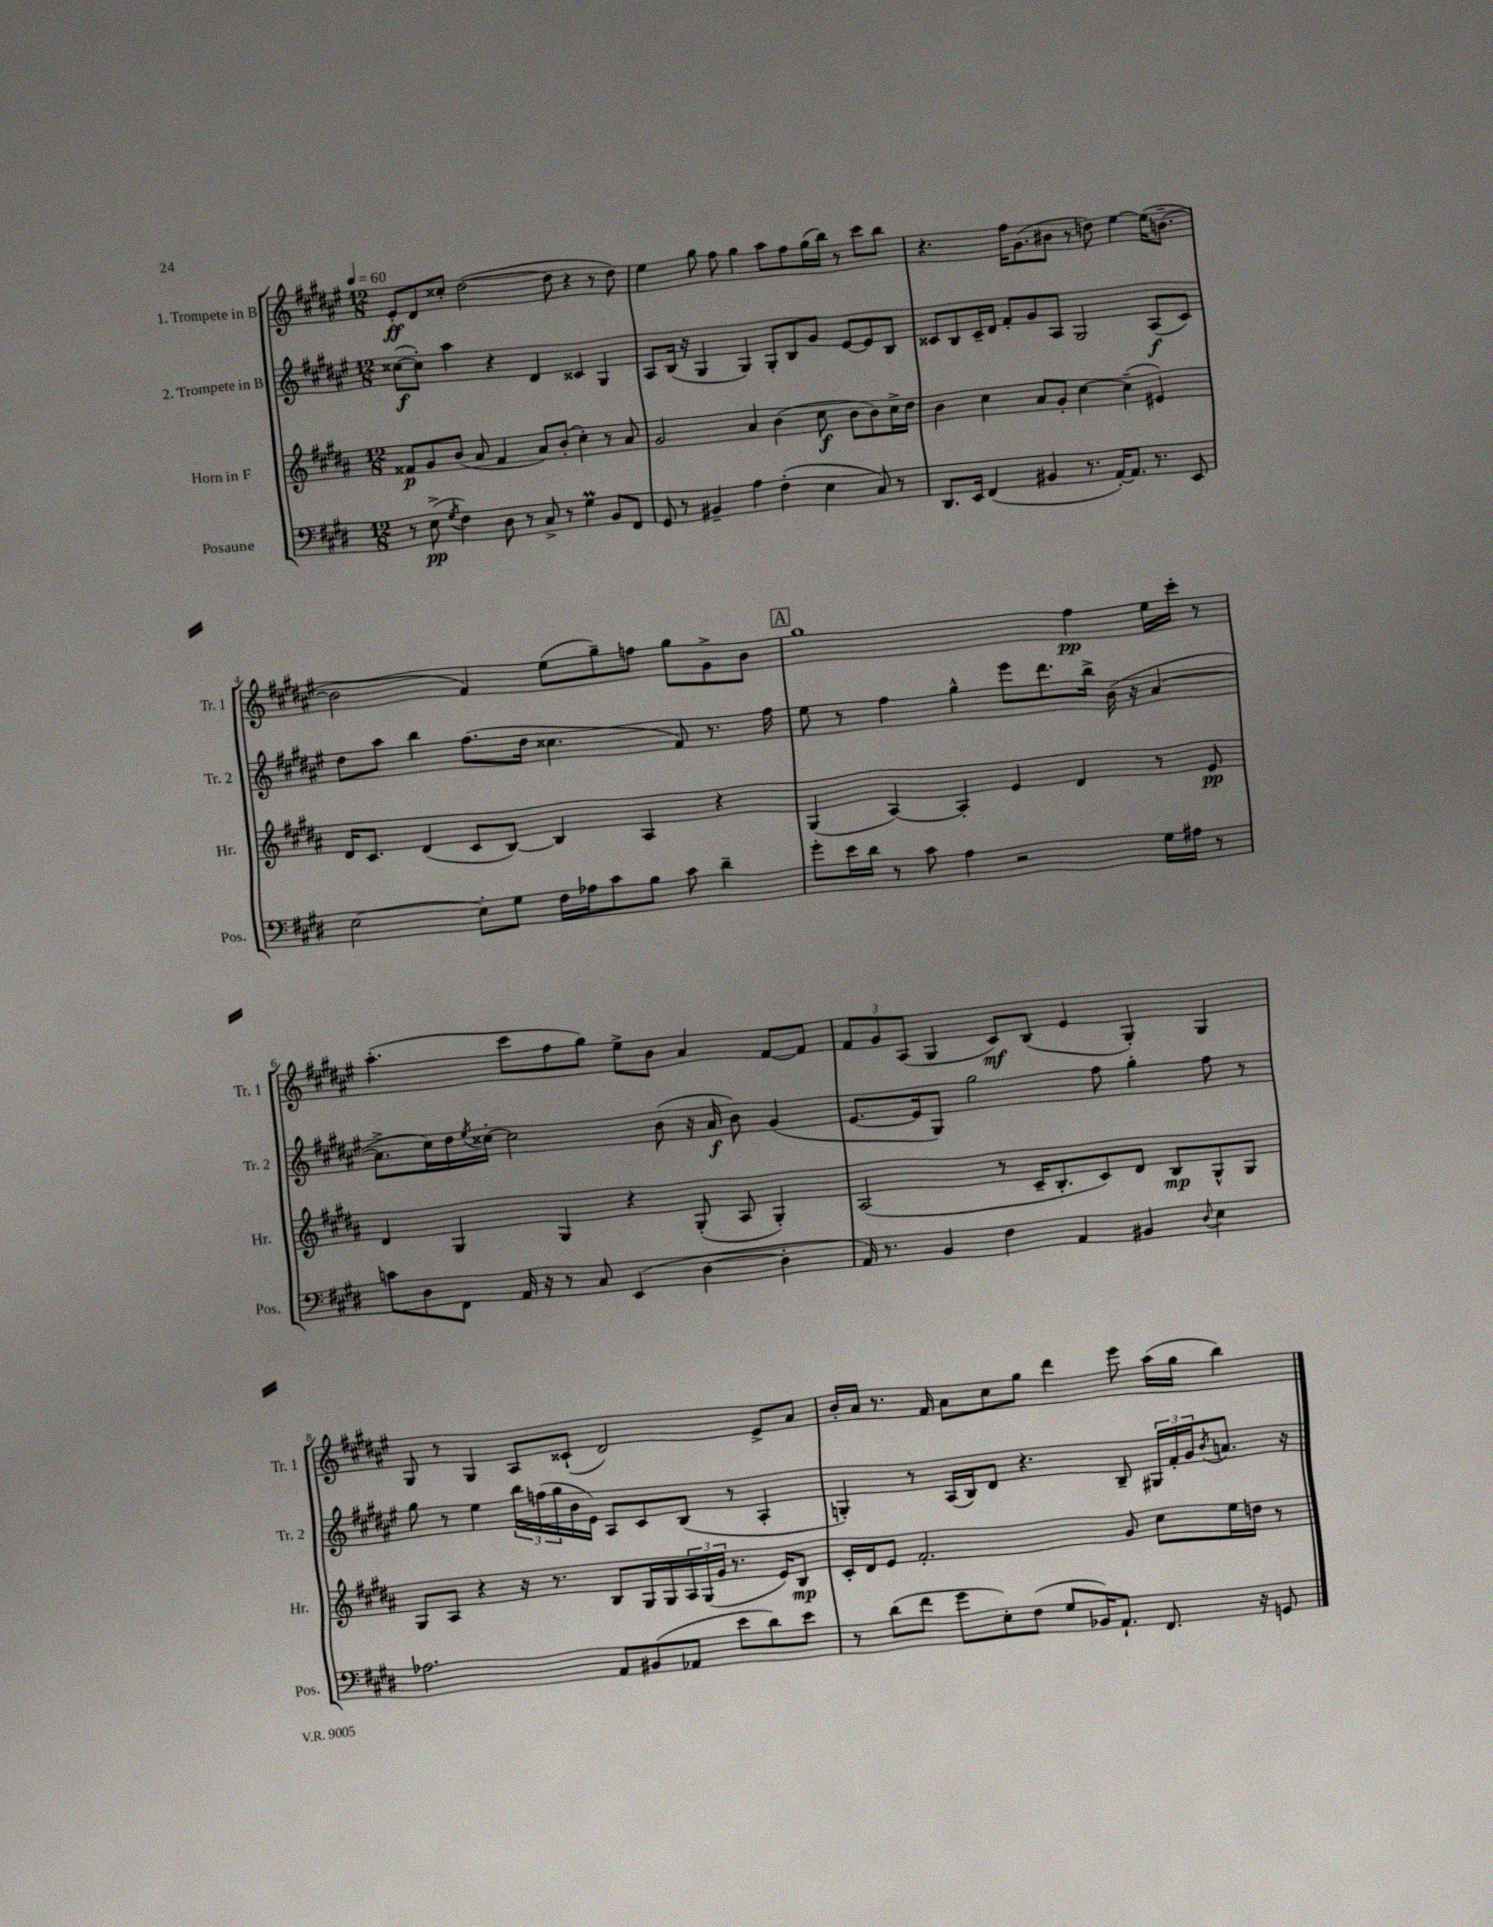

**kern	**kern	**kern	**kern
*staff4	*staff3	*staff2	*staff1
*clefF4	*clefG2	*clefG2	*clefG2
*k[f#c#g#d#]	*k[f#c#g#d#a#]	*k[f#c#g#d#a#e#]	*k[f#c#g#d#a#e#]
*M12/8	*M12/8	*M12/8	*M12/8
*MM60	*MM60	*MM60	*MM60
8r	8f##/L	([8cc##\L	8e#'/L
(8E^\	8g#/	8cc##'\]J)	8d#/
8qG#/	.	.	.
4F#\)	(8b/J	4aa#\	8cc##'/J
.	8a#/	.	([2dd#\
8D#\	4f##/	4r	.
8r	.	.	.
8C#^/	8a#/L)	4d#/	.
8r	(8b'/J	.	8dd#\]
4G#\	4cc#'\)	4c##/	4r
8BB/L	8r	4G#/	8r
8FF#/J	8a#/	.	8dd#\)
=	=	=	=
8GG#/	2g#/	8A#/L	4ee#\
8r	.	(16B/Jk	.
.	.	16r	.
4BB#~/	.	4G#/	8gg#\
.	.	.	8ff#\
4A\	4a#/	4G#/)	4gg#\
(4F#'\	(4b\	8G#'/L	8aa#\L
.	.	8B/	8ff#\
4E\	8cc#\	8g#/J	(16gg#\L
.	.	.	16bb\JJ)
.	8b\L	[8e#/L	8r
8C#/)	8b\)	8e#/]	8ccc#\L
8r	16cc#^\L	8B/J	8bb\J
.	16dd#\JJ	.	.
=	=	=	=
8.DD#/L	4b\	8c##/L	4.r
.	.	8B/	.
16EE/Jk	.	.	.
(4FF#/	4cc#\	16c##~/L	.
.	.	16d#/JJ	.
.	.	8f#'/L	16ff#\LK
.	.	.	(8.g#\
4BB#/	8a#/L	8g#/	.
.	8g#'/J	8A#/J	8b#\J
8.r	[4cc#\	2G#/	8r
.	.	.	8dd\)
[16AA'/LK)	.	.	.
8.AA/]J	(4cc#~\]	.	[4ee#\
8.r	.	.	.
.	4e#/)	(8A#/L	(16ee#\]LK
.	.	.	[8.b~\J
8EE/	.	8c##/J)	.
=	=	=	=
[2E\	16d#/LK	8dd#\L	2b\]
.	8.c#/J	.	.
.	.	8aa#\J	.
.	(4d#/	4bb\	.
8E'\]L	8c#/L	(8.ff#\L	4f#/)
8G#\J	[8B/J)	.	.
.	.	16dd#\Jk	.
16F#\LL	4B/]	4.cc##\	(8ee#\L
16A-\J	.	.	.
8c#\	.	.	8gg#~\)
8B\J	4A#/	.	8ff\J
8c#\	.	8f#/)	8gg#\L
4d#~\	4r	8.r	8g#^\
.	.	.	8b\J
.	.	16ff#\	.
=	=	=	=
8g#'\L	(4G#/	8ee#\	1gg#
16e\L	.	8r	.
16d#\JJ	.	.	.
8r	[4A#/)	4ff#\	.
8c#\	.	.	.
4A\	4A#'/]	4gg#^^\	.
2r	4e/	8eee#\L	.
.	.	8.ddd#\	.
.	4d#/	.	4ff#\
.	.	16bb^\Jk	.
.	.	(16b\	.
.	.	16r	.
16G#\LL	8r	[4a#/	16ee#\LL
16A#\JJ	.	.	16ccc#'\JJ
8r	8e/	.	8r
=	=	=	=
8c\L	4d#/	8.a#^\]L	(4.aa#'\
8D#\	.	.	.
.	.	16cc#\L)	.
8FF#\J	4G#/	16dd#\	.
.	.	8qee#/	.
.	.	[16cc##'\JJ	.
16AA/	.	2cc##\]	8ccc#\L
16r	.	.	.
8r	4G#/	.	8ff#\
8C#/	.	.	8gg#\J)
(4EE/	4r	.	8ee#^\L
.	.	(8b\	8b\J
[4D#\	(8G#'/	16r	4a#/
.	.	16a#/	.
.	8A#/	8b\)	.
4D#'\]	4G#'/)	(4g#/	[8f#/L
.	.	.	8f#/]J
=	=	=	=
16AA/)	(2A#/	[8.e#/L	12f#/L
8.r	.	.	.
.	.	.	12g#/
.	.	.	(12A#/J
.	.	16e#/]k	.
4BB/	.	8G#/J)	4G#/
.	.	2gg#\	.
4F#\	8r	.	8c#/L)
.	16c#~/LK	.	(8B/J
.	8.B'/	.	.
4AA/	.	.	4e#/
.	8c#/)	8ff#\	.
4BB#/	8d#/J	4gg#'\	4G#'/)
.	8B/L	.	.
8qqD#/	.	.	.
4E\	8G#^^/	8ff#\	4G#/
.	8G#/J	8r	.
=	=	=	=
2.A-\	8G#/L	8gg#\	8G#/
.	8A#/J	8r	8r
.	4r	4ee#\	4G#/
.	16r	24bb\LL	8A#/L
.	.	(24ff\	.
.	8.r	.	.
.	.	24gg#\	.
.	.	16b\	(8c##`/J
.	.	16e#\JJ)	.
8AA/L	8B/L	8A#/L	2d#/)
(8BB#/	16G#/L	8c#/	.
.	16G#/	.	.
8AA-/J	24A#/	(8B/J	.
.	(24G#/	.	.
.	24g#/JJ	.	.
8e\L	8.r	8r	.
8d#\)	.	4A#'/	8e#^/L
.	16e/LK)	.	.
8e\J	8B/J	.	8a#/J
=	=	=	=
8r	16c#'/LL	4G'/)	16b'/LL
.	16d#/J	.	16a#/JJ
(8d#\L	8e/J	.	8.r
8f#\J	2.f#'/	8r	.
.	.	.	16f#/
8g#\L	.	(16A#/LL	8a#\L
.	.	16B/J)	.
8E'\)	.	8d#/J	8cc#\
(8F#\J	.	4.r	8gg#\J
8G#/L	.	.	4ddd#\
16BB-/K)	.	.	.
8.AA`/J	.	.	.
.	8g#/	8B~/	8eee#\
8.FF#/	8cc#\L	24G#/LL	(16aa#\LL
.	.	24f#'/	.
.	.	.	16gg#\JJ
.	.	24g#/J	.
.	.	8qb/	.
.	16ee\L	8.a/J	4bb\)
16r	16dd\JJ	.	.
8GG/	8r	.	.
.	.	16r	.
==	==	==	==
*-	*-	*-	*-
